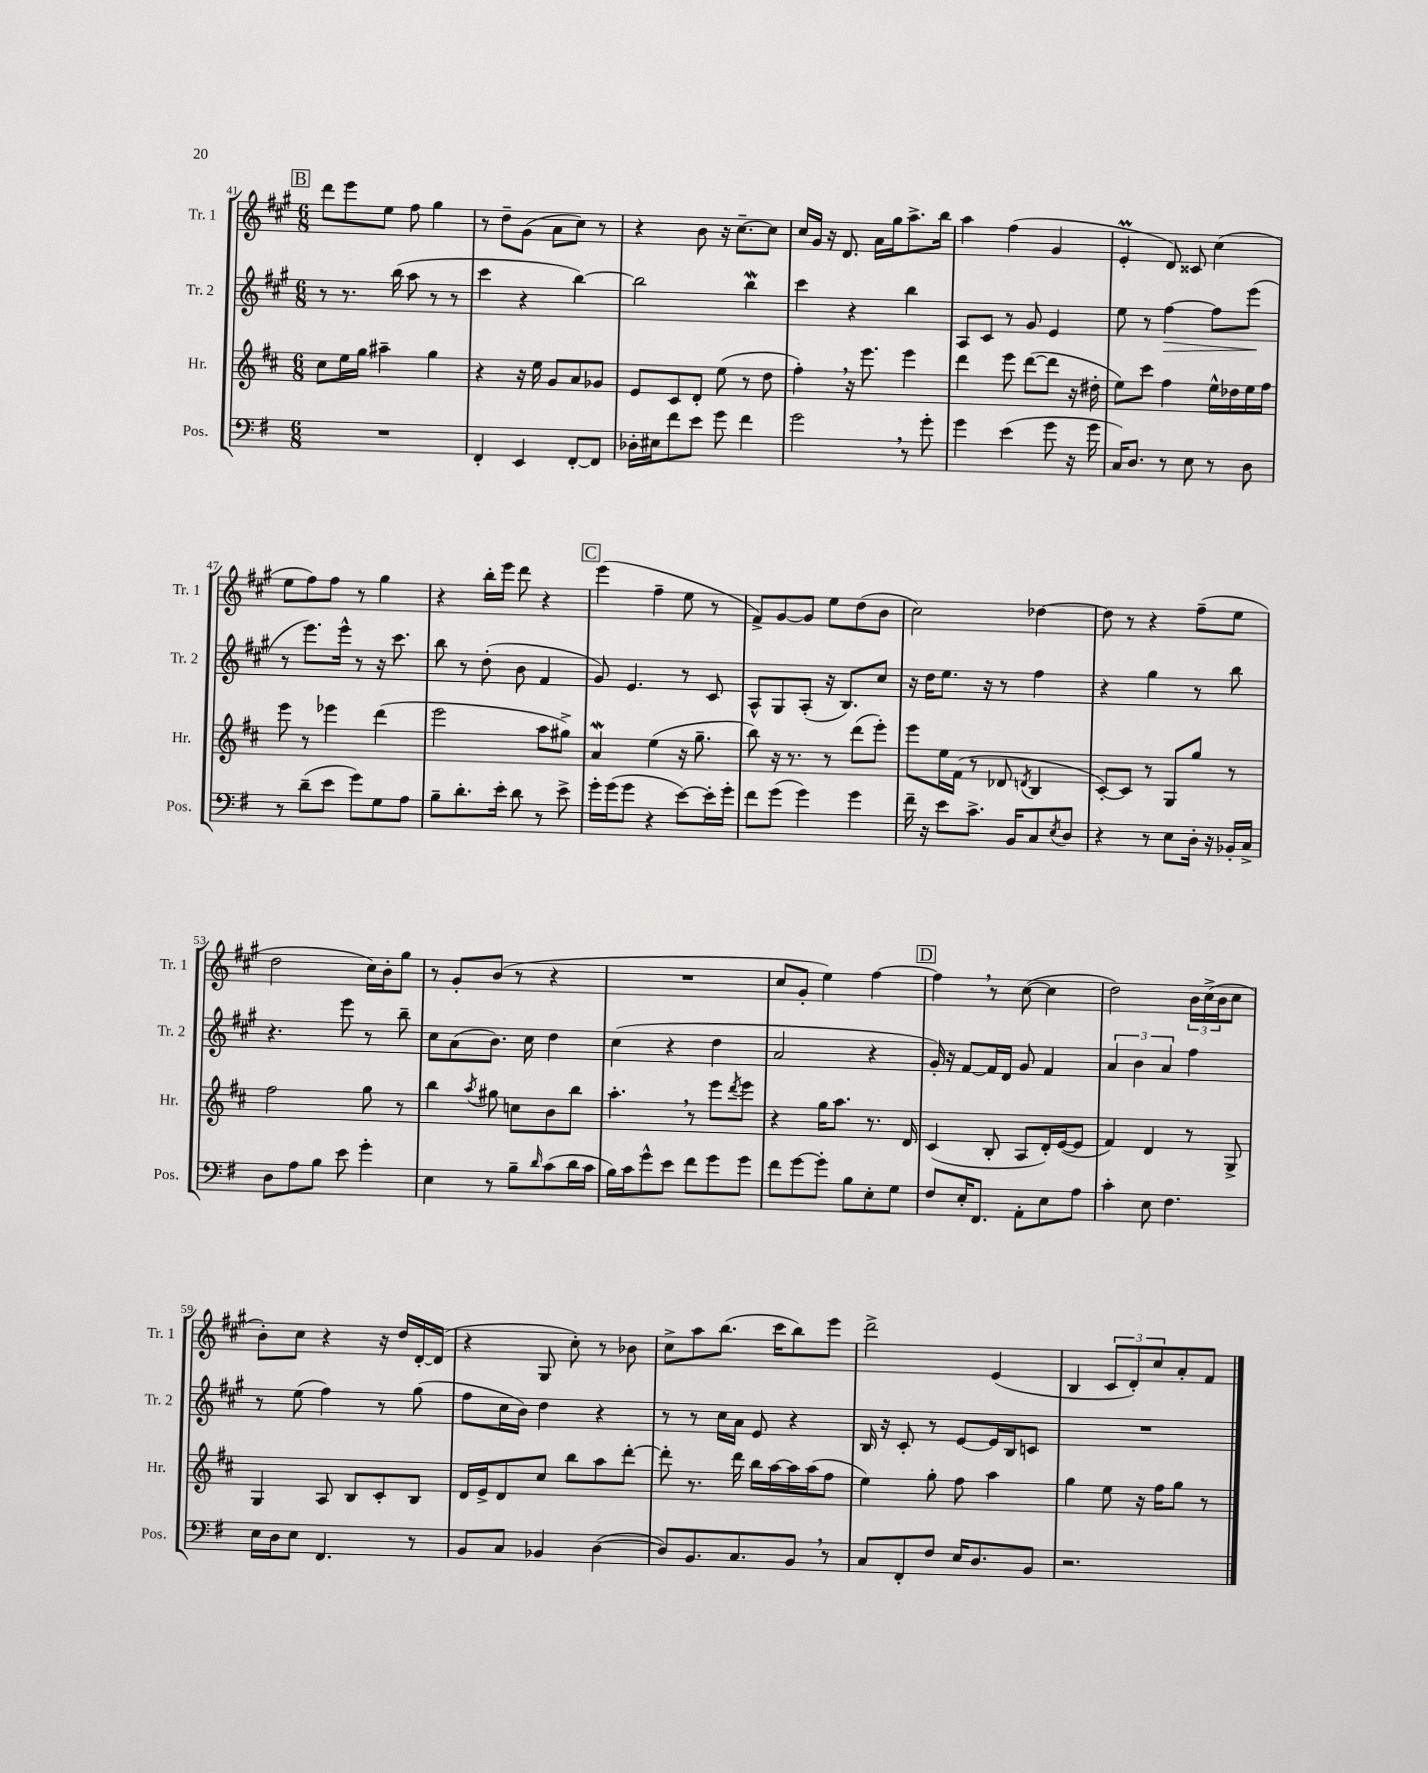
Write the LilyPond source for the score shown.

<<
\new StaffGroup <<
\new Staff = "s0" \with { instrumentName = "Tr. 1" shortInstrumentName = "Tr. 1" } {
    \clef treble \key a \major \numericTimeSignature \time 6/8
    \mark \markup { \box "B" } d'''8 e'''8 e''8 fis''8 gis''4 |
    r8 d''8-- gis'8( a'8 cis''8) r8 |
    r4 b'8 r16 cis''8.~-- cis''8 |
    cis''16 gis'16 r16 d'8. a'16 gis''16 a''8.-> b''16 |
    a''4 fis''4( gis'4 |
    e'4-.\prall d'8) cisis'8 cis''4( |
    e''8 fis''8) fis''8 r8 gis''4 |
    r4 b''16-. e'''16 d'''8 r4 |
    \mark \markup { \box "C" } e'''4( fis''4-- e''8 r8 |
    fis'8->) gis'8~ gis'8 e''8 d''8( b'8 |
    cis''2) des''4~ |
    des''8 r8 r4 fis''8--( e''8 |
    d''2 cis''16) b'16-. gis''8 |
    r8 gis'8-. b'8( r8 r4 |
    R2. |
    cis''8 gis'8-. e''4) fis''4~ |
    \mark \markup { \box "D" } fis''4 \breathe r8 cis''8~( cis''4 |
    d''2) \tuplet 3/2 { b'16 cis''16->( b'16 } cis''8 |
    b'8-.) cis''8 r4 r16 d''16 d'16~-. d'16( |
    r4 gis8 cis''8-.) r8 bes'8 |
    cis''8-> a''8 b''8.( cis'''16 b''8) e'''8 |
    d'''2-> e'4( |
    b4 \tuplet 3/2 { cis'8 d'8-.) cis''8 } a'8-. fis'8 \bar "|." |
}
\new Staff = "s1" \with { instrumentName = "Tr. 2" shortInstrumentName = "Tr. 2" } {
    \clef treble \key a \major \numericTimeSignature \time 6/8
    \mark \markup { \box "B" } r8 r8. b''16( a''8 r8 r8 |
    cis'''4 r4 b''4~) |
    b''2 b''4\mordent |
    cis'''4 r4 b''4 |
    a8 cis'8 r8 gis'8 e'4 |
    e''8 r8 fis''4~\> fis''8 e'''8\!( |
    r8 e'''8.) e'''16-^ r8 r16 cis'''8. |
    b''8 r8 d''8-.( b'8 fis'4 |
    \mark \markup { \box "C" } gis'8) e'4. r8 cis'8 |
    a8-^ gis8 a8-.( r16 b8.) cis''8 |
    r16 d''16 e''8. r16 r8 fis''4 |
    r4 gis''4 r8 b''8 |
    r4. e'''8 r8 b''8-- |
    cis''8 a'8( b'8.) cis''16 d''4 |
    cis''4( r4 d''4 |
    a'2 r4 |
    \mark \markup { \box "D" } gis'16-.) r16 fis'8~ fis'16 d'16 gis'8 fis'4 |
    \tuplet 3/2 { a'4 b'4 a'4 } fis''4 |
    r8 e''8( fis''4) r8 gis''8( |
    fis''8 cis''16 b'16) d''4 r4 |
    r8 r8 cis''16 a'16 e'8 r4 |
    b16 r16 cis'8-. r8 e'8~ e'16 b16 c'8 |
    R2. \bar "|." |
}
\new Staff = "s2" \with { instrumentName = "Hr." shortInstrumentName = "Hr." } {
    \clef treble \key d \major \numericTimeSignature \time 6/8
    \mark \markup { \box "B" } cis''8 e''16 g''16 ais''4-- g''4 |
    r4 r16 e''16 g'8 a'8 ges'8 |
    e'8 cis'8 d'8-. e''8( r8 d''8 |
    fis''4-.) \breathe r16 e'''8. e'''4 |
    d'''4 e'''8 d'''8~( d'''8 r16 dis''16-. |
    e''8) cis'''8 fis''4 e''16-^ des''16 e''16 fis''16 |
    e'''8 r8 ees'''4 d'''4( |
    e'''2 a''8 gis''8->) |
    \mark \markup { \box "C" } a'4\mordent e''4( r16 g''8.-- |
    b''8) r16 r8. r8 d'''8( e'''8-.) |
    e'''8 e''16 fis'16( r8 des'8 \acciaccatura { d'8 } b4 |
    cis'8~-.) cis'8 r8 g8 g''8 r8 |
    fis''2 g''8 r8 |
    b''4 \acciaccatura { a''8 } gis''8 c''8 b'8 b''8 |
    a''4.-. \breathe r8 e'''8 \acciaccatura { d'''8 } e'''8 |
    r4 g''16 a''8. r8. d'16 |
    \mark \markup { \box "D" } cis'4( b8-. a8 d'16-.) e'16~( e'8 |
    fis'4) d'4 r8 g8-> |
    g4 a8 b8 cis'8-. b8 |
    d'16 e'16-> d'8 cis''8 b''8 a''8 d'''8~-. |
    d'''8-. r8. d'''16 b''16 a''16~ a''16 a''16( fis''8 |
    e''4) g''8-. fis''8 a''4 |
    g''4 e''8 r16 fis''16 g''8 r8 \bar "|." |
}
\new Staff = "s3" \with { instrumentName = "Pos." shortInstrumentName = "Pos." } {
    \clef bass \key g \major \numericTimeSignature \time 6/8
    \mark \markup { \box "B" } R2. |
    fis,4-. e,4 fis,8~-. fis,8 |
    des16-. eis16 fis'8 e'8 g'8 fis'4 |
    g'2 \breathe r8 g'8-. |
    g'4 e'4( g'8 r16 g'16 |
    c16) d8. r8 e8 r8 d8 |
    r8 d'8--( e'8 g'8) g8 a8 |
    b8-- d'8.-. e'16-. d'8 r8 e'8-> |
    \mark \markup { \box "C" } g'16-. g'16( g'8 r4 e'8~) e'16-. g'16-. |
    fis'8 g'8( g'4) g'4 |
    fis'16-- r16 e'8 c'8.-> b,16 c8 \acciaccatura { e8 } d8 |
    r4 r8 e8 d16-. r16 bes,16-. c16-> |
    d8 a8 b8 e'8 g'4-. |
    e4 r8 b8-- \grace { d'16 } c'8( d'16 c'16 |
    b16) c'16 g'8-^ e'8 fis'8 g'8 g'8 |
    fis'8 g'8~ g'8-. b8 e8-. g8 |
    \mark \markup { \box "D" } fis8 e16-. fis,8. a,8-. e8 a8 |
    c'4-. e8 fis4. |
    e16 d16 e8 fis,4. r8 |
    b,8 c8 bes,4 d4~( |
    d8) b,8. c8. b,8 \breathe r8 |
    c8 fis,8-. fis8 e16 d8. b,8 |
    r2. \bar "|." |
}
>>
>>
\layout { \context { \Score currentBarNumber = #41 } }
